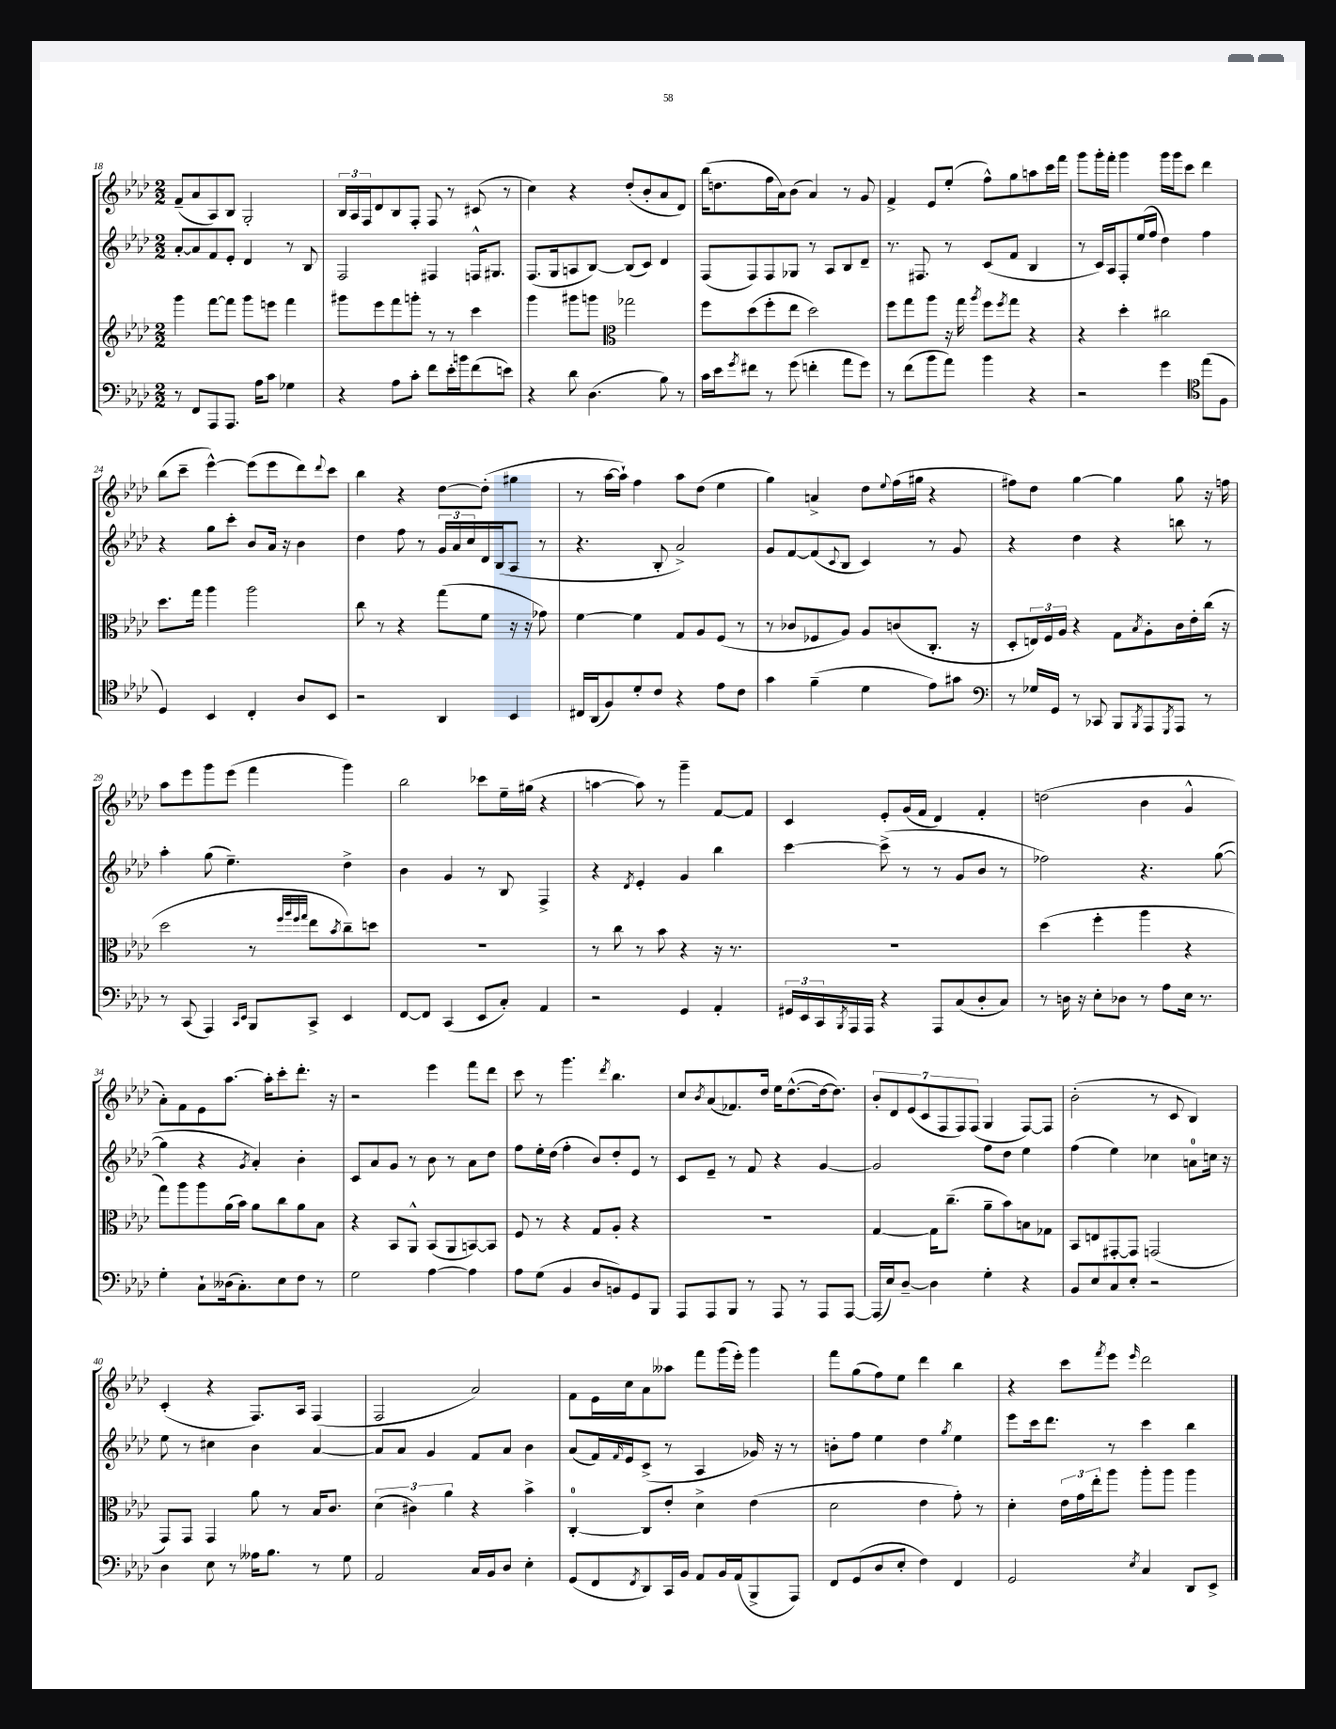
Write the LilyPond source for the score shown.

<<
\new StaffGroup <<
\new Staff = "s0" {
    \clef treble \key aes \major \numericTimeSignature \time 2/2
    f'8--( aes'8 aes8) bes8 g2-. |
    \tuplet 3/2 { bes16 aes16 f16 } des'8 bes8 f8-. f8 r8 cis'8( r8 |
    c''4) r4 des''8-.( bes'8-. aes'8 des'8) |
    bes''16( d''8. f''16 aes'16) bes'8( aes'4) r8 g'8 |
    f'4-> ees'8 ees''8-.( f''8-^) g''8 a''8 c'''16 f'''16 |
    g'''8 g'''16-. f'''16-. g'''4 g'''16 g'''16 c'''8 des'''4 |
    bes''8( c'''8-- ees'''4~-^) ees'''8( ees'''8 des'''8) \appoggiatura { des'''8 } c'''8 |
    bes''4 r4 des''8~ des''8-.( gis''4 |
    r8 aes''16~ aes''16-!) f''4 aes''8 des''8( ees''4 |
    g''4) a'4-> des''8 \appoggiatura { ees''8 } f''16( gis''16 r4 |
    fis''8) des''8 g''4~ g''4 g''8 r16 f''16 |
    aes''8 ees'''8 g'''8 ees'''8( f'''4 g'''4) |
    bes''2 ces'''8 ees''16-- gis''16( r4 |
    a''4~ a''8) r8 g'''4-- f'8~ f'8 |
    c'4 ees'8-. g'16( f'16 des'4) f'4-. |
    d''2( bes'4 g'4-^ |
    aes'8-.) f'8 ees'8 aes''8.~ aes''16-. c'''8-. des'''8.-. r16 |
    r2 ees'''4 f'''8 des'''8 |
    c'''8 r8 g'''4. \acciaccatura { des'''8 } bes''4. |
    c''8 \acciaccatura { bes'8 } aes'8( fes'8.) des''16 ees''16 des''8.~-^( des''16~ des''8.) |
    \tuplet 7/4 { bes'8-. des'8 ees'8( c'8 f8 f8) f8( } g4 f8~) f8 |
    bes'2-.( r8 c'8 bes4) |
    c'4-.( r4 f8.) aes16 f4( |
    f2 aes'2) |
    f'8 ees'16 c''16 aes'8 aeses''8 f'''8 g'''16( ees'''16-.) g'''4 |
    f'''8 g''8( f''8) ees''8 des'''4 bes''4 |
    r4 c'''8 \acciaccatura { f'''8 } ees'''8 \grace { ees'''16 } des'''2 \bar "|." |
}
\new Staff = "s1" {
    \clef treble \key aes \major \numericTimeSignature \time 2/2
    aes'8~-. aes'8 f'8 ees'8-. des'4 r8 bes8 |
    f2 fis4 f16-^ gis8. |
    f8.( g16 a8 bes8~) bes8( c'8) des'4 |
    f8( f8) f8 ges8 r8 aes8 bes8 des'8-- |
    r8. fis8. r8 c'8( f'8 bes4 |
    r8 c'16) aes16 f8-. ees''16( f''16 des''4) f''4 |
    r4 g''8 c'''8-. bes'8 aes'16 r16 bes'4 |
    des''4 f''8 r8 \tuplet 3/2 { g'16 aes'16 c''16 } des'16 bes16( aes8 r8 |
    r4. bes8-. aes'2->) |
    g'8 f'8~ f'8( \appoggiatura { c'8 } bes8 c'4) r8 g'8 |
    r4 des''4 r4 b''8 r8 |
    aes''4-. g''8( ees''4.--) des''4-> |
    bes'4 g'4 r8 bes8 f4-> |
    r4 \acciaccatura { des'8 } ees'4-. g'4 bes''4 |
    c'''4~ c'''8->( r8 r8 g'8 bes'8 r8 |
    fes''2) r4. g''8~( |
    g''4 r4 \acciaccatura { g'8 } aes'4-.) bes'4-. |
    c'8 aes'8 g'8 r8 bes'8 r8 aes'8 des''8 |
    f''8 ees''16-. des''16( f''4-. bes'8) des''8-. ees'8 r8 |
    c'8 ees'8-- r8 f'8 r4 g'4~ |
    g'2 f''8 des''8 ees''4 |
    f''4( ees''4) ces''4 a'8-0 c''16 r16 |
    ees''8 r8 cis''4 bes'4 aes'4~ |
    aes'8 aes'8 g'4 f'8 aes'8 bes'4 |
    aes'8( f'16) \grace { f'16 } ees'16 c'8->( r8 aes4 ges'16) r16 r8 |
    b'8-. f''8 ees''4 des''4 \acciaccatura { g''8 } ees''4 |
    ees'''8 c'''16 des'''8. r8 c'''4 bes''4 \bar "|." |
}
\new Staff = "s2" {
    \clef treble \key aes \major \numericTimeSignature \time 2/2
    g'''4 f'''8~ f'''8 g'''8 e'''8 f'''4 |
    gis'''8 ees'''8 f'''8 g'''8-. r8 r8 c'''4 |
    g'''4 gis'''8 g'''8 \clef alto ges''2 |
    f''8 des''8( f''8-. ees''8 des''2) |
    f''8 g''8 aes''8 r16 g''16 \acciaccatura { aes''8 } f''8 \acciaccatura { f''8 } g''8 r4 |
    r4 des''4-. cis''2 |
    des''8. g''16 aes''4 aes''2 |
    c''8 r8 r4 g''8( f'8 r16 r16 ges'8) |
    f'4~ f'4 g8 aes8 f8( r8 |
    r8 ces'8 fes8 aes8) aes8 c'8( c8.-. r16 |
    des8-. \tuplet 3/2 { e16) f16 aes16 } r4 g8 \acciaccatura { bes8 } aes8-. c'16 ees'16-. c''16( r16 |
    des''2 r8 \grace { f''32 aes''32 f''32 g''32 } ees''8 \acciaccatura { bes'8 } c''8--) d''8 |
    R1 |
    r8 c''8 r8 bes'8 r4 r16 r8. |
    R1 |
    des''4( f''4-. aes''4 r4 |
    g''8) aes''8 aes''8 aes'16( bes'16) aes'8 c''8 aes'8 bes8 |
    r4 bes,8 aes,8-^ bes,8( aes,8 b,8~) b,8 |
    f8 r8 r4 g8 aes8-. r4 |
    R1 |
    g4~ g16 c''8.--( aes'8-- bes'8) b8 ges8 |
    bes,8 e8 gis,8~-. gis,8 g,2( |
    g,8) g,8 g,4 aes'8 r8 bes16 c'8. |
    \tuplet 3/2 { des'4( cis'4) aes'4 } r4 bes'4-> |
    c4-0~-. c8 ees'8-. des'4-> ees'4( |
    des'2 ees'4 g'8-.) r8 |
    des'4-. \tuplet 3/2 { ees'16 g'16 ees''16-. } aes''8 aes''8-. aes''8 aes''4 \bar "|." |
}
\new Staff = "s3" {
    \clef bass \key aes \major \numericTimeSignature \time 2/2
    r8 f,8 aes,,8 aes,,8. aes16 c'8 ges4 |
    r4 aes8 c'8-. f'8 ees'16-. b'16 f'8( e'8) |
    r4 des'8 des4.( bes8) r8 |
    c'16 ees'16 \acciaccatura { g'8 } fis'8 r8 g'8( f'4-. aes'8 g'8) |
    r8 f'8( bes'8 aes'8) bes'4 r4 |
    r2 g'4 \clef tenor ees''8( f8 |
    des4) bes,4 c4-. aes8 bes,8 |
    r2 aes,4 bes,4 |
    cis16 aes,16( f8) des'8-. c'8 r4 ees'8 c'8 |
    g'4 f'4--( des'4 ees'8) gis'8 |
    \clef bass r8 ges16 g,16 r8 ces,8 bes,,8 \acciaccatura { bes,,8 } aes,,8 \acciaccatura { g,,8 } aes,,8 r8 |
    r8 c,8( aes,,4) \grace { c,16 ees,16 } bes,,8 c,8-> ees,4 |
    f,8~ f,8 c,4( ees,8 c8-.) aes,4 |
    r2 g,4 aes,4-. |
    \tuplet 3/2 { gis,16 ees,16 c,16 } \acciaccatura { bes,,8 } aes,,16 aes,,16 r4 aes,,8 c8( des8-. c8) |
    r8 d16 r16 ees8-. des8 r8 aes8 ees16 r8. |
    g4-. c8-! deses16( c8.-.) ees8 f8 r8 |
    g2 aes4~ aes4 |
    aes8 g8( bes,4 des8 b,8) g,8 bes,,8 |
    aes,,8 aes,,8 bes,,8 r8 aes,,8 r8 aes,,8 aes,,8~ |
    aes,,16( ees16) des8~-- des4 g4-. r4 |
    bes,8 ees8 c8 ees8-. r2 |
    des4 ees8 r8 aeses16 bes8. r8 g8 |
    aes,2 c16 bes,16 des8 ees4-. |
    g,8( f,8 \acciaccatura { f,8 } des,8) c,16 bes,16 aes,8 bes,16 aes,16( bes,,8-> aes,,8) |
    f,8 g,8( des8 ees8-. f4) f,4 |
    g,2 \acciaccatura { ees8 } c4 des,8 ees,8-> \bar "|." |
}
>>
>>
\layout { \context { \Score currentBarNumber = #18 } }
